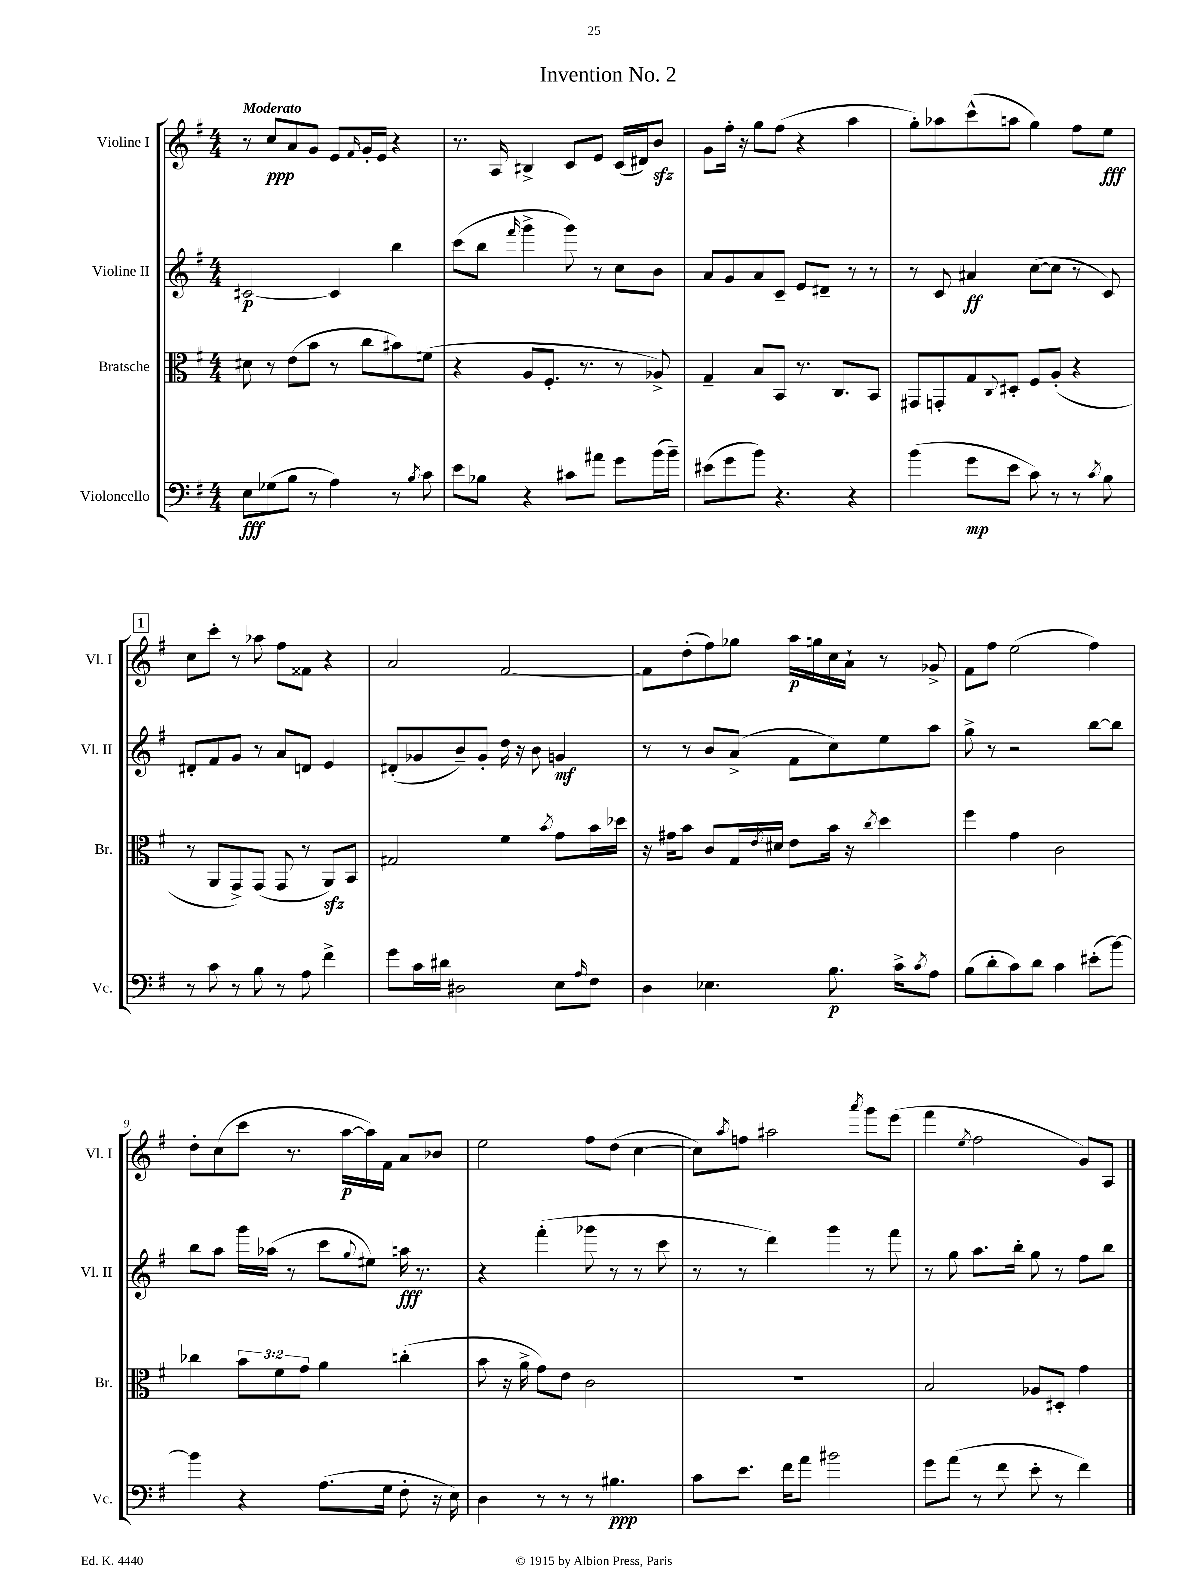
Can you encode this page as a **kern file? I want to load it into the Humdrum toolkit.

**kern	**kern	**kern	**kern
*staff4	*staff3	*staff2	*staff1
*clefF4	*clefC3	*clefG2	*clefG2
*k[f#]	*k[f#]	*k[f#]	*k[f#]
*M4/4	*M4/4	*M4/4	*M4/4
8E\L	8d#\	[2c#/	8r
(8G-\	8r	.	8cc/L
8B\J	(8e\L	.	8a/
8r	8b\J	.	8g/J
4A\)	8r	4c#/]	8e/L
.	.	.	16qqf#/
.	8cc\L	.	16g'/L
.	.	.	16e/JJ
8r	8b#\)	4bb\	4r
8qB/	.	.	.
8c\	(8f\J	.	.
=	=	=	=
8e\L	4r	(8ccc\L	8.r
8B-\J	.	8bb\J	.
.	.	.	16A/
.	.	16qqfff#/	.
4r	8A/L	4ggg^\	4B#^/
.	8.F#'/J	.	.
8c#\L	.	8ggg\)	8c/L
.	8.r	.	.
8a#\J	.	8r	8e/J
8g\L	8r	8cc\L	(16c/LL
.	.	.	16d#/J)
(16b\L	8A-^/)	8b\J	8b/J
16b~\JJ)	.	.	.
=	=	=	=
(8e#\L	4G~/	8a/L	8g\L
8g\	.	8g/	16ff#'\Jk
.	.	.	16r
8b\J)	8B/L	8a/	8gg\L
4.r	8BB/J	8c~/J	(8ff#\J
.	8.r	8e/L	4r
.	.	8d#~/J	.
.	8.C/L	.	.
4r	.	8r	4aa\
.	8BB/J	8r	.
=	=	=	=
(4b\	8GG#/L	8r	8gg'\L)
.	8GG'/	8c/	8aa-\
8g\L	8G/	4a#/	(8ccc^^\
.	8qqC/	.	.
8e\J	8D#'/J	.	8aa\J
8c\)	8F#/L	([8cc\L	4gg\)
8r	(8A'/J	8cc\]J	.
8r	4r	8r	8ff#\L
8qc/	.	.	.
8B\	.	8c/)	8ee\J
=	=	=	=
8r	8r	8d#'/L	8cc\L
8c\	8AA/L	8f#/	8ccc'\J
8r	8GG^/)	8g/J	8r
8B\	(8GG/J	8r	8aa-\
8r	8GG/	8a/L	8ff#\L
8A\	8r	8d/J	8f##\J
4f#^\	8AA/L)	4e/	4r
.	8BB/J	.	.
=	=	=	=
8g\L	2G#/	(8d#'/L	2a/
16c\L	.	8g-/	.
16d#\JJ	.	.	.
2D#\	.	8b~/)	.
.	.	8g-'/J	.
.	4f#\	16dd\	[2f#/
.	.	16r	.
.	.	8b\	.
.	8qb/	.	.
8E\L	8g\L	4g/	.
16qqA/	.	.	.
8F#\J	16b\L	.	.
.	16dd-\JJ	.	.
=	=	=	=
4D\	16r	8r	8f#\]L
.	16g#\LK	.	.
.	8b\J	8r	(8dd'\
4.E-\	8c/L	8b/L	8ff#\)
.	16G/L	(8a^/J	8gg-\J
.	8qe/	.	.
.	16d#/JJ	.	.
.	8e\L	8f#\L	16aa\LL
.	.	.	16gg\
8.B\	16b\Jk	8cc\)	16cc\
.	16r	.	16a`\JJ
.	8qcc/	.	.
.	4dd\	8ee\	8r
16c^\LK	.	.	.
8qc/	.	.	.
8A\J	.	8aa\J	8g-^/
=	=	=	=
(8B\L	4ff#\	8gg^\	8f#\L
8d'\	.	8r	8ff#\J
8c\)	4g\	2r	(2ee\
8d\J	.	.	.
4c\	2c\	.	.
(8e#'\L	.	[8bb\L	4ff#\)
[8b\J)	.	8bb\]J	.
=	=	=	=
4b\]	4cc-\	8bb\L	8dd'\L
.	.	8aa\J	(8cc\
4r	12b\L	16ggg\LL	8ccc\J
.	.	(16aa-\JJ	.
.	12f#\	.	.
.	.	8r	8.r
.	12g\J	.	.
(8.A\L	4a\	8ccc\L	.
.	.	.	[16aa\LL
.	.	8qqgg/	.
.	.	8ee#\J)	16aa\])
16G\Jk	.	.	16f#\JJ
8F#'\	(4cc'\	16aa\	8a/L
.	.	8.r	.
16r	.	.	8b-/J
16E\)	.	.	.
=	=	=	=
4D\	8b\	4r	2ee\
.	16r	.	.
.	16a^\	.	.
8r	8g\L)	(4fff#'\	.
8r	8e\J	.	.
8r	2c\	8ggg-\	8ff#\L
4.B#\	.	8r	(8dd\J
.	.	8r	[4cc\
.	.	8ccc\	.
=	=	=	=
8c\L	1r	8r	8cc\]L)
.	.	.	8qaa/
8.e\J	.	8r	8ff\J
.	.	4ddd\)	2aa#\
16f#\LK	.	.	.
8a\J	.	.	.
2b#\	.	4ggg\	.
.	.	.	8qaaa/
.	.	8r	8ggg\L
.	.	8fff#\	(8eee\J
=	=	=	=
8g\L	2B/	8r	4fff#\
(8a\J	.	8gg\	.
.	.	.	8qee/
8r	.	8.aa\L	2ff#\
8f#\	.	.	.
.	.	16bb'\Jk	.
8e'\	8A-/L	8gg\	.
8r	8D#'/J	8r	.
4f#\)	4g\	8ff#\L	8g/L)
.	.	8bb\J	8A/J
==	==	==	==
*-	*-	*-	*-
